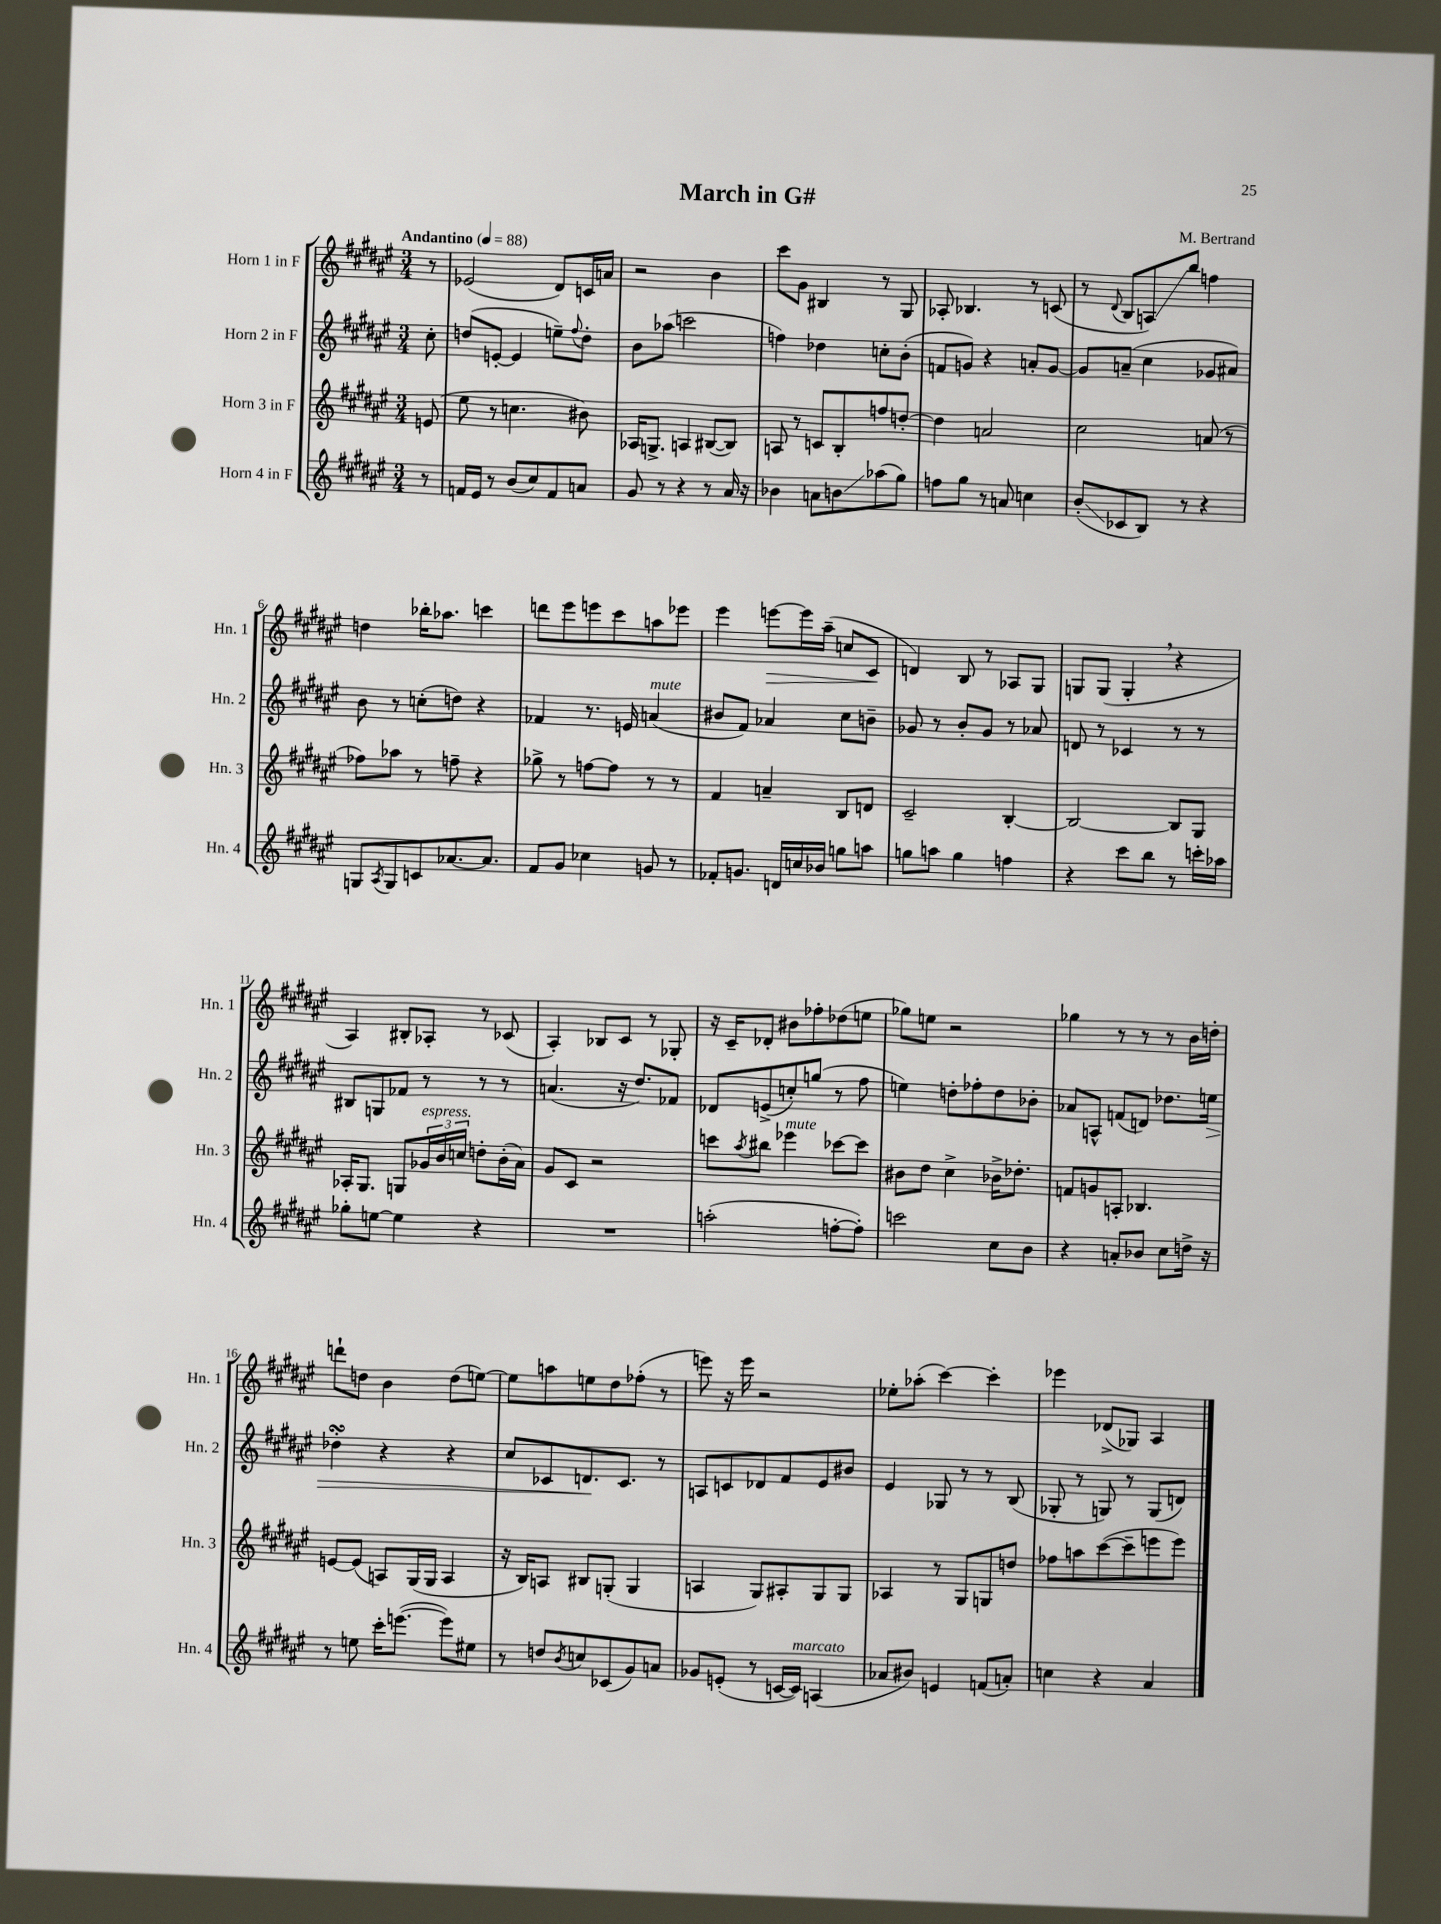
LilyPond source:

\header { title = "March in G#" composer = "M. Bertrand" }
<<
\new StaffGroup <<
\new Staff = "s0" \with { instrumentName = "Horn 1 in F" shortInstrumentName = "Hn. 1" } {
    \clef treble \key fis \major \numericTimeSignature \time 3/4 \partial 8 \tempo "Andantino" 4 = 88
    r8 |
    ees'2( dis'8) c'16 a'16 |
    r2 b'4 |
    cis'''8 gis'8 bis4 r8 gis8 |
    aes8-. bes4. r8 c'8( |
    r8 \appoggiatura { dis'8 } b8 a8\glissando) b''8 f''4 |
    d''4 bes''16-. aes''8. c'''4 |
    d'''8 eis'''8 e'''8 cis'''8 a''8 ees'''8 |
    eis'''4 e'''8~\> e'''16 ais''16--( c''8 cis'8\! |
    d'4) b8 r8 aes8 gis8 |
    g8 g8( g4-. \breathe r4 |
    ais4) bis8-. aes8-. r8 ces'8( |
    ais4-.) bes8 cis'8 r8 ges8-. |
    r16 cis'16-- des'8-. bis'8 fes''8-. des''8( e''8 |
    ges''8) e''8 r2 |
    ges''4 r8 r8 r8 b'16 d''16-. |
    d'''8-! d''8 b'4 d''8( e''8~) |
    e''8 a''8 e''8 dis''8 fes''8-.( r8 |
    e'''8) r16 e'''16 r2 |
    ees''8-. aes''8-.( cis'''4~) cis'''4-. |
    ees'''4 des'8->( ges8) ais4 \bar "|." |
}
\new Staff = "s1" \with { instrumentName = "Horn 2 in F" shortInstrumentName = "Hn. 2" } {
    \clef treble \key fis \major \numericTimeSignature \time 3/4 \partial 8
    cis''8-. |
    d''8( e'8~-. e'4 e''8--) \appoggiatura { fis''8 } d''8-. |
    b'8 aes''8( c'''2 |
    f''4) des''4 c''8-. b'8-.( |
    f'8 g'8) r4 a'8-. g'8~ |
    g'8 a'8--( cis''4 ges'8 ais'8) |
    b'8 r8 c''8-.( d''8) r4 |
    fes'4 r8. e'16 a'4^\markup { \italic "mute" }( |
    bis'8 fis'8) aes'4 cis''8 b'8-- |
    ges'8 r8 b'8-. ges'8 r8 aes'8 |
    d'8 r8 ces'4 r8 r8 |
    bis8 g8 fes'8 r8 r8 r8 |
    a'4.( r16 dis''8.) fes'8 |
    des'8 e'8->( c''8-.) g''8( r8 fis''8 |
    e''4) d''8-. fes''8-. d''8 bes'8-. |
    aes'8 a8-^ f'8( d'8) des''8. e''16\> |
    des''4-.\turn r4 r4 |
    cis''8 ces'8 d'8.\! ces'8. r8 |
    a8 c'8 des'8 fis'8 eis'8 bis'8 |
    eis'4 ges8 r8 r8 b8( |
    ges8-. r8 g8) r8 g8( d'8) \bar "|." |
}
\new Staff = "s2" \with { instrumentName = "Horn 3 in F" shortInstrumentName = "Hn. 3" } {
    \clef treble \key fis \major \numericTimeSignature \time 3/4 \partial 8
    e'8( |
    eis''8 r8 c''4. bis'8) |
    aes16 g8.-> a4 bis8~( bis8) |
    a8 r8 c'8 b8-. f''8 d''8~-. |
    d''4 a'2 |
    cis''2 a'8( r8 |
    fes''8) aes''8 r8 f''8-- r4 |
    ges''8-> r8 f''8~ f''8 r8 r8 |
    fis'4 a'4-- b8 d'8 |
    cis'2-- b4~-. |
    b2~ b8 gis8 |
    aes16-. gis8. g8 \tuplet 3/2 { ges'16^\markup { \italic "espress." } b'16 c''16 } d''8-. b'16-.( ais'16) |
    gis'8 cis'8 r2 |
    c'''8 \acciaccatura { ais''8 } bis''8 ees'''4^\markup { \italic "mute" } ces'''8~ ces'''8 |
    bis'8 dis''8 cis''4-> bes'16-> des''8.-. |
    f'8 g'8 a8-. bes4. |
    e'8~ e'8( a8) gis16( gis16 a4 |
    r16 b16) a8 bis8 g8-.( g4 |
    a4 gis8) ais8-. gis8 gis8 |
    aes4 r8 gis8 g8 d''8 |
    fes''8 a''8 cis'''8~( cis'''8-- e'''8 e'''8) \bar "|." |
}
\new Staff = "s3" \with { instrumentName = "Horn 4 in F" shortInstrumentName = "Hn. 4" } {
    \clef treble \key fis \major \numericTimeSignature \time 3/4 \partial 8
    r8 |
    f'16 eis'16 r8 b'8( cis''8) f'8 a'8 |
    gis'8 r8 r4 r8 ais'16 r16 |
    bes'4 a'8 b'8\glissando aes''8( gis''8) |
    f''8 gis''8 r8 a'8 c''4 |
    b'8-.\glissando( ces'8 b8) r8 r4 |
    g8 \acciaccatura { ais8 } g8 c'8 aes'8.~ aes'8. |
    fis'8 gis'8 ces''4 g'8 r8 |
    fes'8-. g'8. d'16 c''16 bes'16 g''8 a''8 |
    g''8 a''8 g''4 f''4 |
    r4 cis'''8 b''8 r8 c'''16-. aes''16 |
    ges''8-. e''8~ e''4 r4 |
    R2. |
    a''2-.( f''8~-. f''8-.) |
    c'''2 cis''8 b'8 |
    r4 a'8-. bes'8 cis''8 d''16-> r16 |
    r8 e''8 cis'''16-. e'''8.~( e'''8) eis''8 |
    r8 d''8 \acciaccatura { b'8 } c''8 ces'8( gis'8) a'8 |
    ges'8 e'8-.( r8 c'16~ c'16^\markup { \italic "marcato" }) a4( |
    aes'8 bis'8) e'4 f'8( a'8-.) |
    c''4 r4 ais'4 \bar "|." |
}
>>
>>
